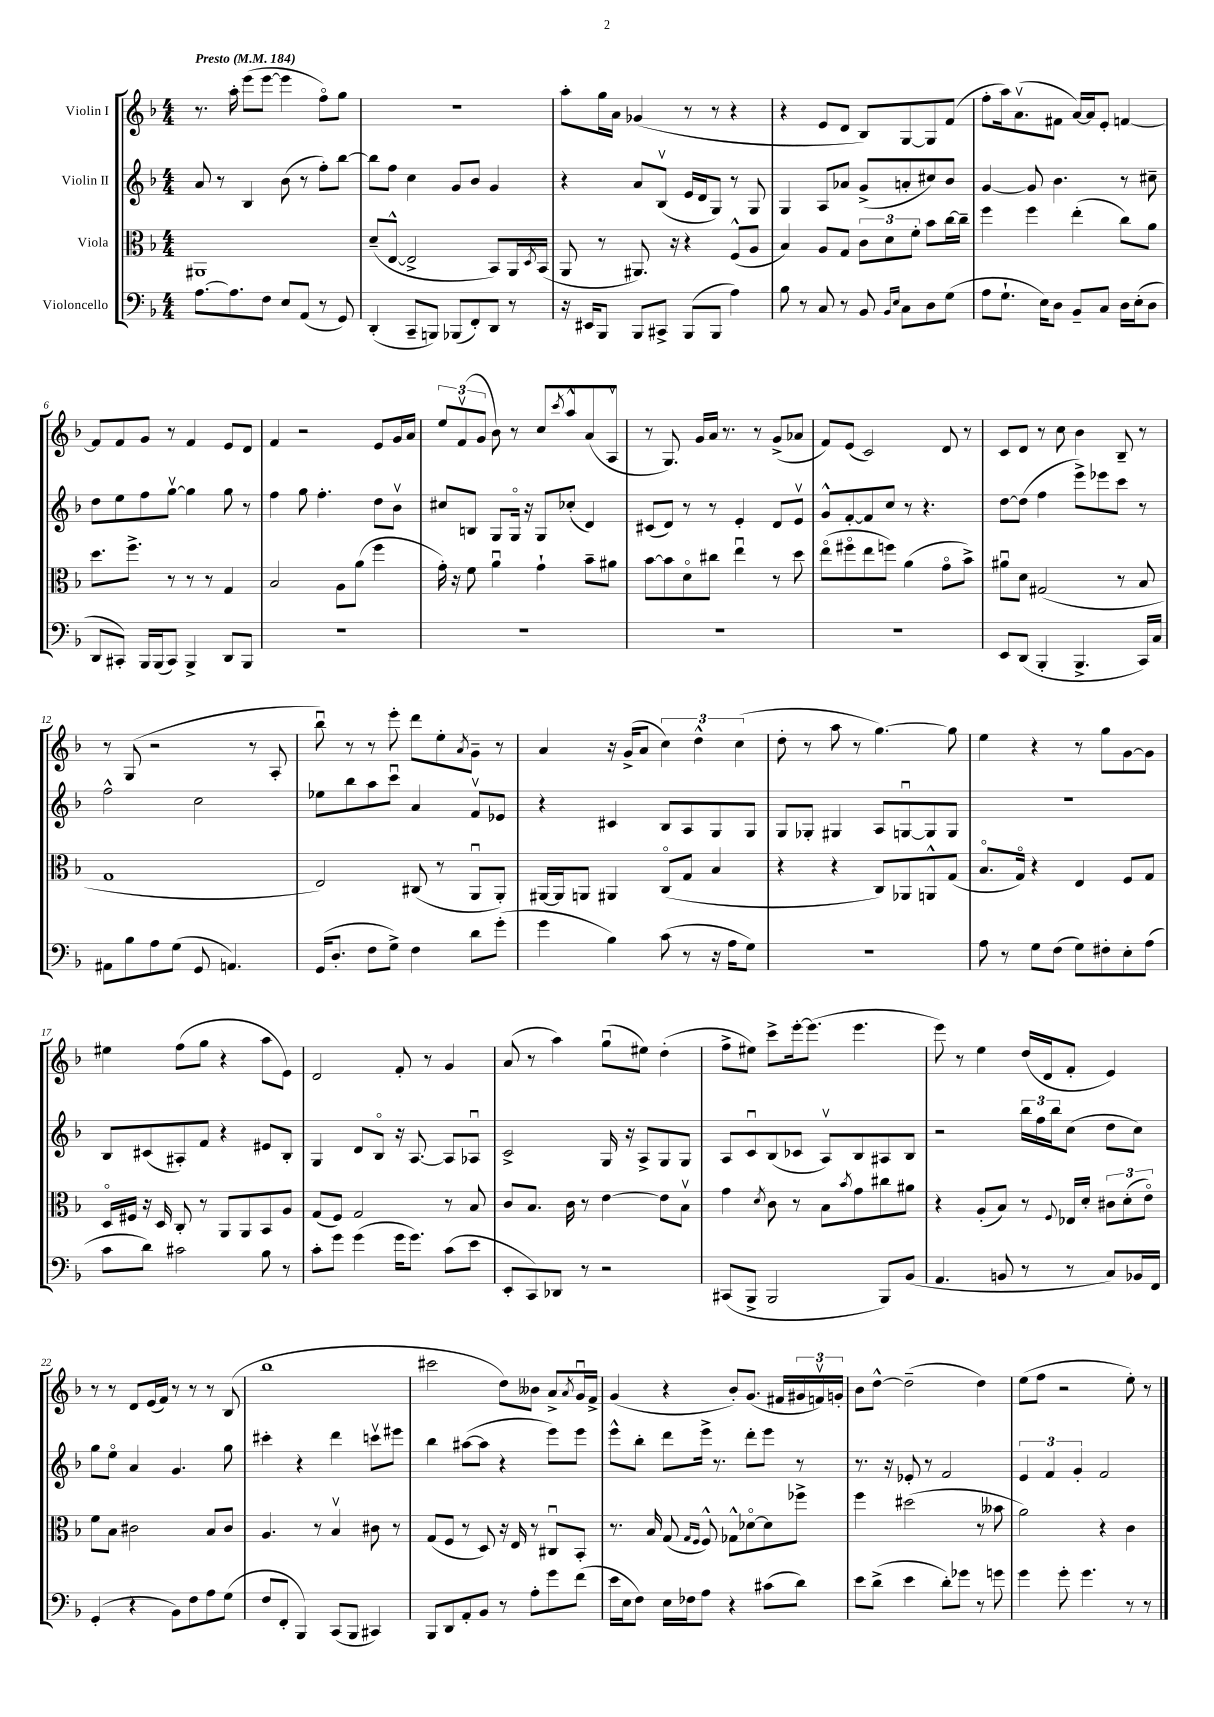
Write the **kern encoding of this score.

**kern	**kern	**kern	**kern
*staff4	*staff3	*staff2	*staff1
*clefF4	*clefC3	*clefG2	*clefG2
*k[b-]	*k[b-]	*k[b-]	*k[b-]
*M4/4	*M4/4	*M4/4	*M4/4
*MM184	*MM184	*MM184	*MM184
[8.A	1AA#	8a	8.r
.	.	8r	.
8.A]	.	.	16aa'
.	.	4B-	(8eee
8F	.	.	[8eee
8E	.	(8b-	4eee]
(8AA	.	8r	.
8r	.	8ff')	8ffo)
8GG)	.	[8bb-	8gg
=	=	=	=
(4DD'	(8d~	8bb-]	1r
.	[8E^^	8ff	.
8CC~	2E^]	4cc	.
8BBB)	.	.	.
(8BBB-	.	8g	.
8FF')	.	8b-	.
8DD	8BB-)	4g	.
8r	16AA	.	.
.	8qD	.	.
.	(16BB-	.	.
=	=	=	=
16r	8AA	4r	8aa'
16EE#	.	.	.
8BBB-	8r	.	16gg
.	.	.	16a
8BBB-	8.AA#)	8a	(4g-
8CC#^	.	(8B-v	.
.	16r	.	.
(8BBB-	4r	16e	8r
.	.	16d	.
8BBB-	.	8G)	8r
4A)	(8F^^	8r	4r
.	8A	8G	.
=	=	=	=
8B-	4B-)	4G	4r
8r	.	.	.
8C	8A	8A	8e
8r	8G	8a-	8d
8BB-	12c	(8g^	8B-)
.	12d	.	.
16qqBB-	.	.	.
16qqE	.	.	.
8C	.	8a'	[8G
.	12f'	.	.
8D	8b-	8cc#)	8G]
(8G	[16cc	8b-	(8f
.	16cc~]	.	.
=	=	=	=
8A	4ff	[4g	8ff'
8.G`	.	.	16aa)
.	.	.	(8.av
.	4ff	8g]	.
16E)	.	.	.
8D	.	4.b-	8f#
8BB-~	(4ee'	.	[16a)
.	.	.	16a]
8C	.	.	8e'
16D	8cc)	8r	[4f
(16E'	.	.	.
8D	8a	8cc#~	.
=	=	=	=
8DD	8.dd	8dd	8f]
8CC#')	.	8ee	8f
.	8.ff^	.	.
16BBB-	.	8ff	8g
(16BBB-	.	.	.
8CC#)	8r	[8ggv	8r
4BBB-^	8r	4gg]	4f
.	8r	.	.
8DD	4G	8gg	8e
8BBB-	.	8r	8d
=	=	=	=
1r	2B-	4ff	4f
.	.	8gg	2r
.	.	4.ff'	.
.	8A	.	.
.	(8a	.	.
.	4ff	8dd	8e
.	.	8b-v	16g
.	.	.	16a
=	=	=	=
1r	16g')	8cc#	12ee
.	16r	.	.
.	.	.	(12fv
.	8f	8B	.
.	.	.	12g
.	4au	8G	8b-)
.	.	16Go	8r
.	.	16r	.
.	4g`	8G	8cc
.	.	.	8qccc
.	.	(8cc-'	8aa^^
.	8b-~	4d)	(8a
.	8a#	.	8Av
=	=	=	=
1r	[8b-	(8c#	8r
.	8b-]	8d)	8.G)
.	8do	8r	.
.	.	.	16g
.	8cc#	8r	16a
.	.	.	8.r
.	4eeu	4e'	.
.	.	.	8r
.	8r	8d	(8g^
.	8dd	8ev	8a-
=	=	=	=
1r	(8eeo	8g^^	8f)
.	8ff#o	[8f'	(8e
.	8ee	8f]	2c)
.	8ff)	8cc	.
.	(4a	8r	.
.	.	4.r	.
.	8go	.	8d
.	8b-^)	.	8r
=	=	=	=
8EE	8a#u	[8dd	8c
(8DD	8d	(8dd]	8d
4BBB-'	(2G#	4ff	8r
.	.	.	8cc
4.BBB-^	.	8eee^)	4b-
.	.	8eee-	.
.	8r	8ccc	8B-~
16CC)	8B-	8r	8r
16C	.	.	.
=	=	=	=
8AA#	1G	2ff^^	8r
8B-	.	.	(8G
8A	.	.	2r
(8G	.	.	.
8GG	.	2cc	.
4.AA)	.	.	.
.	.	.	8r
.	.	.	8A'
=	=	=	=
(16GG	2E)	8ee-	8bb-u)
8.D'	.	.	.
.	.	8bb-	8r
8F	.	8aa	8r
8G^)	.	8cccu	8eee'
4F	(8C#	4a	8ddd
.	8r	.	8ee'
.	.	.	8qa
8d	8AAu	8fv	8g~
(8g'	8AA')	8e-	8r
=	=	=	=
4g	[16AA#	4r	4a
.	16AA#]	.	.
.	8AA	.	.
4B-)	4AA#	4c#	16r
.	.	.	(16g^
.	.	.	8a
(8c	(8Co	8B-	6cc)
8r	8G	8A	.
.	.	.	6dd^^
16r	4B-	8G	.
16A	.	.	.
.	.	.	(6cc
8G)	.	8G	.
=	=	=	=
1r	4r	8G	8dd'
.	.	8G-'	8r
.	4r	4G#	8aa
.	.	.	8r
.	8C)	8A	[4.gg)
.	8AA-	[8Gu	.
.	8AA^^	8G]	.
.	(8G	8G	8gg]
=	=	=	=
8A	8.B-o	1r	4ee
8r	.	.	.
.	16Go)	.	.
8G	4r	.	4r
(8F	.	.	.
8G)	4E	.	8r
8F#'	.	.	8gg
8E'	8F	.	[8g
(8A	8G	.	8g]
=	=	=	=
8c	16Do	8B-	4ee#
.	16F#	.	.
8d)	16r	(8c#	.
.	16D	.	.
2c#	8C'	8A#')	(8ff
.	8r	8f	8gg
.	8AA	4r	4r
.	8AA	.	.
8B-	8BB-	8e#	8aa
8r	8A	8B-'	8e)
=	=	=	=
8c'	(8G	4G	2d
8g	8F)	.	.
(4g	2G	8d	.
.	.	8B-o	.
16g	.	16r	8f'
8.g)	.	[8.A	.
.	.	.	8r
(8c	8r	8A]	4g
8e	8B-	8A-u	.
=	=	=	=
8EE'	8c	2c^	(8a
8CC)	8.B-	.	8r
8DD-	.	.	4aa)
.	16c	.	.
8r	8r	.	.
2r	[4e	16G	(8ggu
.	.	16r	.
.	.	8A^	8ee#)
.	8e]	8G	(4dd'
.	8B-v	8G	.
=	=	=	=
(8CC#	4g	8A	8ff^
8BBB-^	.	8cu	8ee#)
.	8qd	.	.
2BBB-	8c	(8B-	8ccc^
.	8r	8c-	[16eee'
.	.	.	(8.eee]
.	8B-	8Av)	.
.	8qb-	.	.
.	8g	8B-	4.eee
8BBB-)	8cc#	8A#	.
(8BB-	8a#	8B-	.
=	=	=	=
4.AA	4r	2r	8eee)
.	.	.	8r
.	(8A'	.	4ee
8BB	8B-)	.	.
8r	8r	24bb-	(16dd
.	.	24ff	.
.	.	.	16d
.	.	24bb-	.
.	8qqF	.	.
8r	16E-	(8cc	8f'
.	16d'	.	.
8C)	12c#	8dd	4e)
.	(12d'	.	.
16BB-	.	8cc)	.
.	12eo)	.	.
16FF	.	.	.
=	=	=	=
(4GG'	8f	8gg	8r
.	8B-	8eeo	8r
4r	2c#	4a	8d
.	.	.	(16e
.	.	.	16f)
8BB-)	.	4.g	8r
8F	.	.	8r
8A	8B-	.	8r
(8G	8c#	8gg	(8B-
=	=	=	=
8F	4.A	4ccc#'	1bb-
8FF'	.	.	.
4BBB-)	.	4r	.
.	8r	.	.
(8CC	4B-v	4ddd	.
8BBB-	.	.	.
4CC#)	8c#	8cccv	.
.	8r	8eee#	.
=	=	=	=
8BBB-	(8G	4bb-	2ccc#
8DD	8F	.	.
8AA'	8r	([8aa#	.
8BB-	8D)	8aa#]	.
8r	16r	4r	8dd)
.	16E	.	.
8A'	8r	.	8b--
8g	8C#u	8eee)	8a^
.	.	.	8qa
(8f	8BB-'	8eee	16gu
.	.	.	16f^
=	=	=	=
16e	8.r	8eee^^	(4g
16E	.	.	.
8F)	.	8bb-'	.
.	16B-	.	.
16E	(8G	8ddd	4r
16F-	.	.	.
.	16qqG	.	.
.	16qqF	.	.
8A	8F^^)	16eee^	.
.	.	8.r	.
4r	8G-^^	.	8b-')
.	[8d-o	8ddd'	(8.g
(8c#	8d-]	8eee	.
.	.	.	16f#
8d)	8ff-^	8r	24g#
.	.	.	24fv)
.	.	.	24g'
=	=	=	=
8e	4ff	8.r	8b-
(8d^	.	.	[8dd^^
.	.	16r	.
4e	(2dd#	8e-'	(2dd~]
.	.	8r	.
8d')	.	2f	.
8g-	.	.	.
8r	8r	.	4dd)
8g	8b--	.	.
=	=	=	=
4g	2a)	6e	(8ee
.	.	.	8ff
.	.	6f	.
8g'	.	.	2r
.	.	6g'	.
4.g	.	.	.
.	4r	2f	.
8r	4c	.	8ee')
8r	.	.	8r
==	==	==	==
*-	*-	*-	*-
